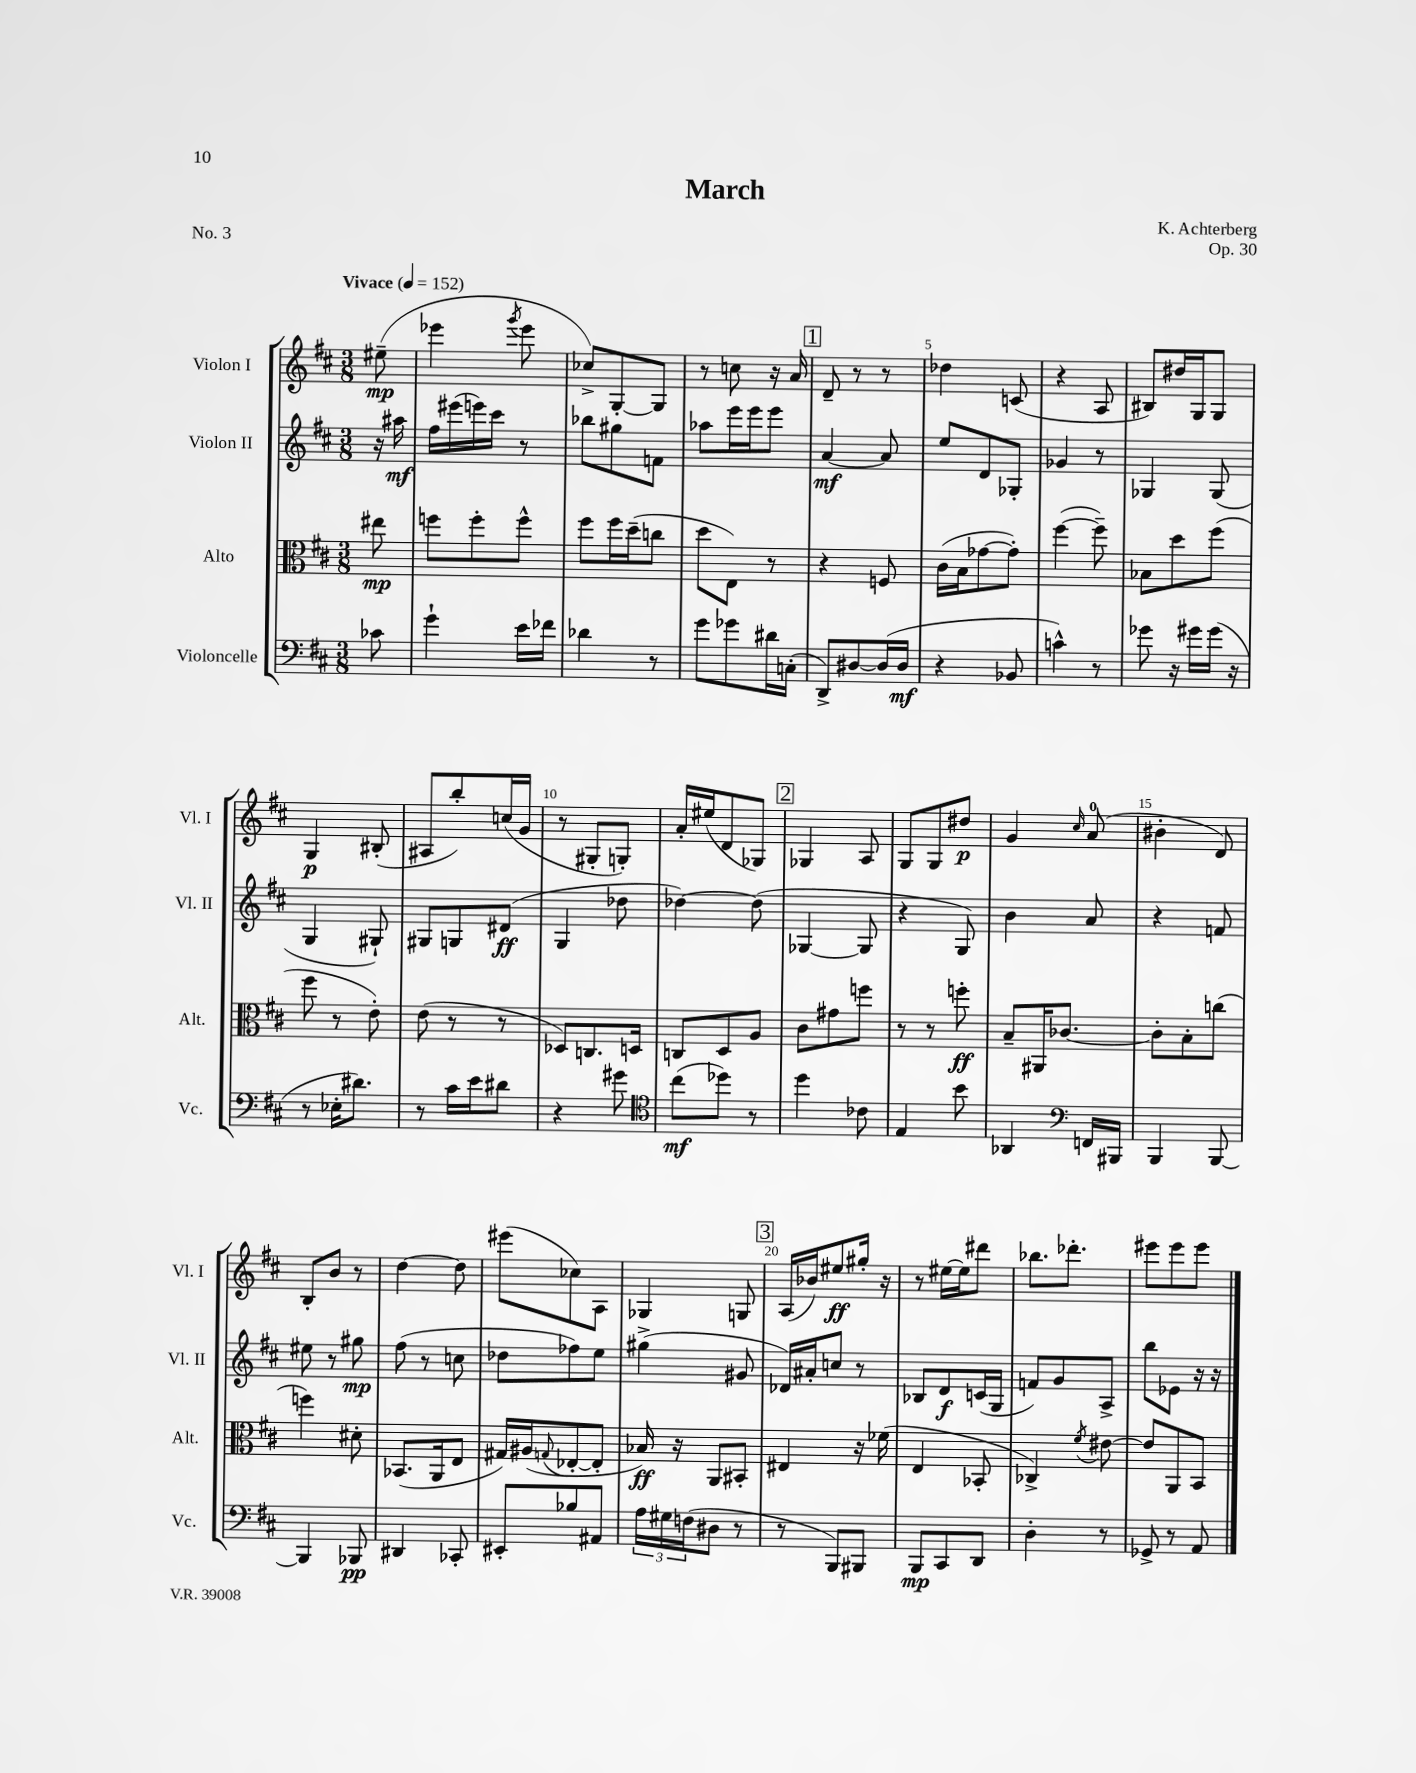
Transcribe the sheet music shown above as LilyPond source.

\header { title = "March" composer = "K. Achterberg" opus = "Op. 30" piece = "No. 3" }
<<
\new StaffGroup <<
\new Staff = "s0" \with { instrumentName = "Violon I" shortInstrumentName = "Vl. I" } {
    \clef treble \key d \major \numericTimeSignature \time 3/8 \partial 8 \tempo "Vivace" 4 = 152
    eis''8--\mp( |
    ees'''4 \acciaccatura { g'''8 } ees'''8 |
    ces''8->) g8~-. g8 |
    r8 c''8 r16 a'16 |
    \mark \markup { \box "1" } d'8-- r8 r8 |
    des''4 c'8( |
    r4 a8 |
    bis8) dis''16 g16 g8 |
    g4\p bis8-.( |
    ais8 b''8-.) c''16( g'16 |
    r8 gis8-. g8-.) |
    a'16-. eis''16( d'8 ges8) |
    \mark \markup { \box "2" } ges4 a8 |
    g8 g8 dis''8\p |
    g'4 \grace { cis''16 } a'8-0( |
    bis'4-. d'8) |
    b8-. b'8 r8 |
    d''4~ d''8 |
    eis'''8( ces''8) a8 |
    ges4 g8 |
    \mark \markup { \box "3" } a16( bes'16) eis''8\ff gis''16-. r16 |
    r8 eis''16~ eis''16 dis'''8 |
    bes''8. des'''8.-. |
    eis'''8 eis'''8 eis'''8 \bar "|." |
}
\new Staff = "s1" \with { instrumentName = "Violon II" shortInstrumentName = "Vl. II" } {
    \clef treble \key d \major \numericTimeSignature \time 3/8 \partial 8
    r16 ais''16\mf |
    fis''16 eis'''16( e'''16) cis'''16 r8 |
    bes''8 gis''8 f'8 |
    aes''8 e'''16 e'''16 e'''8 |
    \mark \markup { \box "1" } a'4~\mf a'8 |
    e''8 d'8 ges8-. |
    ges'4 r8 |
    ges4 ges8( |
    g4 gis8-!) |
    gis8 g8 dis'8\ff( |
    g4 des''8 |
    des''4~) des''8( |
    \mark \markup { \box "2" } ges4~ ges8 |
    r4 g8) |
    b'4 a'8 |
    r4 f'8 |
    eis''8 r8 gis''8\mp |
    fis''8( r8 c''8 |
    des''8 fes''8) e''8 |
    gis''4->( gis'8 |
    \mark \markup { \box "3" } des'16) ais'16-. c''8 r8 |
    bes8 d'8\f c'16( g16 |
    f'8) g'8 a8-> |
    b''8 ees'8 r16 r16 \bar "|." |
}
\new Staff = "s2" \with { instrumentName = "Alto" shortInstrumentName = "Alt." } {
    \clef alto \key d \major \numericTimeSignature \time 3/8 \partial 8
    eis''8\mp |
    f''8 f''8-. f''8-^ |
    fis''8 fis''16 d''16--( c''8 |
    d''8 e8) r8 |
    \mark \markup { \box "1" } r4 f8 |
    cis'16( b16 ges'8~ ges'8-.) |
    fis''4~( fis''8--) |
    bes8 d''8 fis''8( |
    fis''8 r8 e'8-.) |
    e'8( r8 r8 |
    des8) c8. d16 |
    c8 d8 a8 |
    \mark \markup { \box "2" } cis'8 gis'8 f''8 |
    r8 r8 f''8-.\ff |
    b8-- ais,16 ces'8.~ |
    ces'8-. b8-. c''8( |
    f''4) dis'8-. |
    bes,8.( a,16 e8 |
    gis16) ais16( \appoggiatura { g8 } ees8~-. ees8-. |
    bes16\ff) r16 a,8 bis,8-. |
    \mark \markup { \box "3" } eis4 r16 fes'16( |
    e4 bes,8-. |
    ces4->) \acciaccatura { fis'8 } eis'8~ |
    eis'8 a,8 b,8 \bar "|." |
}
\new Staff = "s3" \with { instrumentName = "Violoncelle" shortInstrumentName = "Vc." } {
    \clef bass \key d \major \numericTimeSignature \time 3/8 \partial 8
    ces'8 |
    g'4-! e'16 fes'16 |
    des'4 r8 |
    g'8 ges'8 dis'16 c16-.( |
    \mark \markup { \box "1" } d,8->) dis8~ dis16( dis16\mf |
    r4 bes,8 |
    c'4-^) r8 |
    ges'8 r16 gis'16 gis'16( r16 |
    r8 ees16-. dis'8.) |
    r8 cis'16 e'16 dis'8 |
    r4 gis'8 |
    \clef tenor cis''8\mf( des''8) r8 |
    \mark \markup { \box "2" } d''4 ces'8 |
    e4 b'8 |
    aes,4 \clef bass f,16 bis,,16 |
    b,,4 b,,8~ |
    b,,4 bes,,8\pp |
    dis,4 ces,8-. |
    eis,8-. bes8 ais,8 |
    \tuplet 3/2 { a16 gis16 f16( } dis8 r8 |
    \mark \markup { \box "3" } r8 b,,8) bis,,8 |
    b,,8\mp cis,8 d,8 |
    d4-. r8 |
    ges,8-> r8 a,8 \bar "|." |
}
>>
>>
\layout { \context { \Score \override BarNumber.break-visibility = ##(#f #t #t) barNumberVisibility = #(every-nth-bar-number-visible 5) } }
